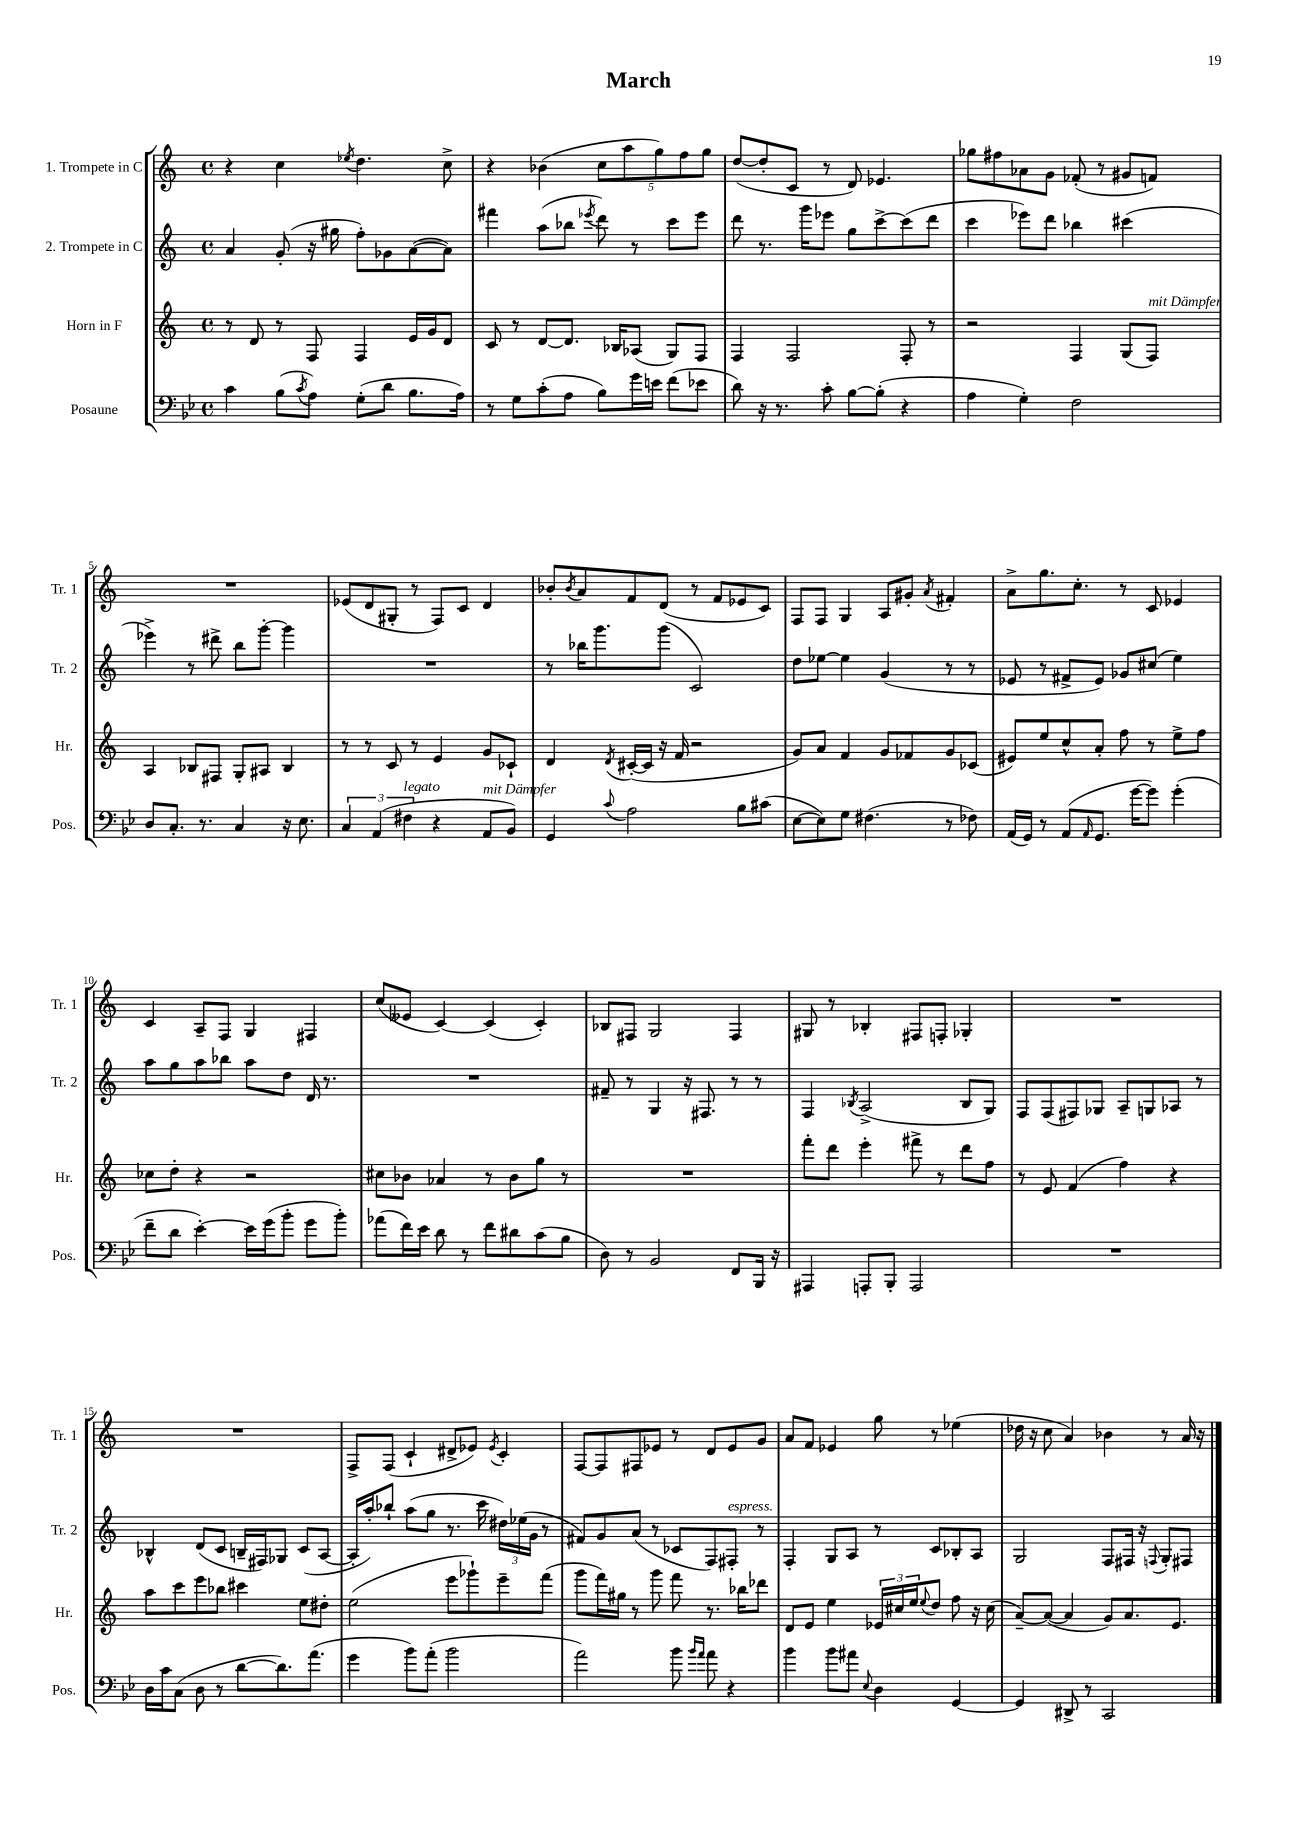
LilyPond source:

\header { title = "March" }
<<
\new StaffGroup <<
\new Staff = "s0" \with { instrumentName = "1. Trompete in C" shortInstrumentName = "Tr. 1" } {
    \clef treble \key c \major \defaultTimeSignature \time 4/4
    r4 c''4 \acciaccatura { ees''8 } d''4. c''8-> |
    r4 bes'4( \tuplet 5/4 { c''8 a''8 g''8) f''8 g''8 } |
    d''8~( d''8-. c'8 r8 d'8) ees'4. |
    ges''8 fis''8 aes'8 g'8 fes'8-.( r8 gis'8 f'8) |
    R1 |
    ees'8( d'8 gis8-. r8 f8) c'8 d'4 |
    bes'8-. \acciaccatura { bes'8 } a'8 f'8 d'8( r8 f'8 ees'8 c'8) |
    f8 f8 g4 a8 gis'8-. \acciaccatura { a'8 } fis'4-. |
    a'8-> g''8. c''8.-. r8 c'8 ees'4 |
    c'4 a8-- f8 g4 fis4 |
    c''8( eeses'8 c'4~) c'4( c'4-.) |
    bes8 fis8 g2 fis4 |
    gis8 r8 bes4-. fis8 f8-. ges4-. |
    R1 |
    R1 |
    f8-> f8( c'4-! dis'8-> ees'8) \acciaccatura { ees'8 } c'4-. |
    f8~ f8 fis8 ees'8 r8 d'8 ees'8 g'8 |
    a'8 f'8 ees'4 g''8 r8 ees''4( |
    des''16 r16 c''8 a'4) bes'4 r8 a'16 r16 \bar "|." |
}
\new Staff = "s1" \with { instrumentName = "2. Trompete in C" shortInstrumentName = "Tr. 2" } {
    \clef treble \key c \major \defaultTimeSignature \time 4/4
    a'4 g'8-.( r16 gis''16 f''8-.) ges'8 a'8~( a'8) |
    fis'''4 a''8( bes''8 \acciaccatura { ees'''8 } d'''8) r8 c'''8 ees'''8 |
    d'''8 r8. g'''16 ees'''8 g''8 c'''8~-> c'''8( d'''8 |
    c'''4 ees'''8) d'''8 bes''4 cis'''4( |
    ees'''4->) r8 dis'''8-> b''8 g'''8~-. g'''4 |
    R1 |
    r8 bes''16 g'''8. g'''8( c'2) |
    d''8 ees''8~ ees''4 g'4( r8 r8 |
    ees'8 r8 fis'8-> ees'8) ges'8 cis''8( e''4) |
    a''8 g''8 a''8 bes''8 a''8 d''8 d'16 r8. |
    R1 |
    fis'8-- r8 g4 r16 fis8. r8 r8 |
    f4 \acciaccatura { bes8 } a2->( bes8 g8) |
    f8 f8( fis8) ges8 a8-- g8 aes8 r8 |
    bes4-^ d'8( c'8 b16-- fis16) ges8 c'8( a8~ |
    a16-. a''16-.) bes''8-! a''8( g''8 r8. c'''16 \tuplet 3/2 { dis''16) ees''16( g'16 } r8 |
    fis'8) g'8 a'8( r8 ces'8 f8) fis8-.^\markup { \italic "espress." } r8 |
    f4-. g8 a8 r8 c'8 bes8-. a8 |
    g2 f8 fis16 r16 \appoggiatura { f8 } g8-. fis8 \bar "|." |
}
\new Staff = "s2" \with { instrumentName = "Horn in F" shortInstrumentName = "Hr." } {
    \clef treble \key c \major \defaultTimeSignature \time 4/4
    r8 d'8 r8 f8 f4 e'16 g'16 d'8 |
    c'8 r8 d'8~ d'8. bes16 aes8( g8) f8 |
    f4 f2 f8-. r8 |
    r2 f4 g8( f8^\markup { \italic "mit Dämpfer" }) |
    a4 bes8 fis8 g8-. ais8 bes4 |
    r8 r8 c'8 r8 e'4 g'8 ces'8-! |
    d'4 \acciaccatura { d'8 } cis'16~-.( cis'16 r16 f'16 r2 |
    g'8) a'8 f'4 g'8 fes'8 g'8 ces'8( |
    eis'8) e''8 c''8-^ a'8-. f''8 r8 e''8-> f''8 |
    ces''8 d''8-. r4 r2 |
    cis''8 bes'8 aes'4 r8 bes'8 g''8 r8 |
    R1 |
    f'''8-. d'''8 e'''4-. fis'''8-> r8 d'''8 f''8 |
    r8 e'8 f'4( f''4) r4 |
    a''8 c'''8 e'''8 bes''8 cis'''4 e''8 dis''8-. |
    e''2( e'''8 ges'''8-!) e'''8-- f'''8( |
    g'''8 f'''16) gis''16 r8 g'''8 f'''8 r8. bes''16 des'''8 |
    d'8 e'8 e''4 \tuplet 3/2 { ees'16 cis''16 e''16 } \appoggiatura { e''8 } d''8 f''8 r16 cis''16( |
    a'8~--) a'8~( a'4 g'8) a'8. e'8. \bar "|." |
}
\new Staff = "s3" \with { instrumentName = "Posaune" shortInstrumentName = "Pos." } {
    \clef bass \key bes \major \defaultTimeSignature \time 4/4
    c'4 bes8( \acciaccatura { c'8 } a8) g8-.( d'8 bes8. a16) |
    r8 g8 c'8-.( a8 bes8) g'16 e'16 f'8( ees'8 |
    d'8) r16 r8. c'8-. bes8~ bes8-.( r4 |
    a4 g4-.) f2 |
    d8 c8.-. r8. c4 r16 ees8. |
    \tuplet 3/2 { c4 a,4( fis4^\markup { \italic "legato" } } r4 a,8^\markup { \italic "mit Dämpfer" } bes,8) |
    g,4 \appoggiatura { c'8 } a2 bes8 cis'8( |
    ees8~ ees8) g8 fis4.( r8 fes8) |
    a,16( g,16) r8 a,8( \grace { a,16 } g,8. g'16~ g'8) g'4-.( |
    f'8-- d'8 ees'4~-.) ees'16 g'16( bes'8-. g'8 bes'8-.) |
    aes'8( f'16) ees'16 d'8 r8 f'8 dis'8 c'8( bes8 |
    d8) r8 bes,2 f,8 bes,,16 r16 |
    ais,,4 a,,8-. bes,,8-. a,,2 |
    R1 |
    d16 c'16 c8( d8 r8 d'8~ d'8.) a'8.( |
    g'4 bes'8) a'8-.( bes'2 |
    a'2) bes'8 \grace { bes'16 a'16 } a'8 r4 |
    bes'4 bes'8 ais'8 \appoggiatura { ees8 } d4 g,4~ |
    g,4 dis,8-> r8 c,2 \bar "|." |
}
>>
>>
